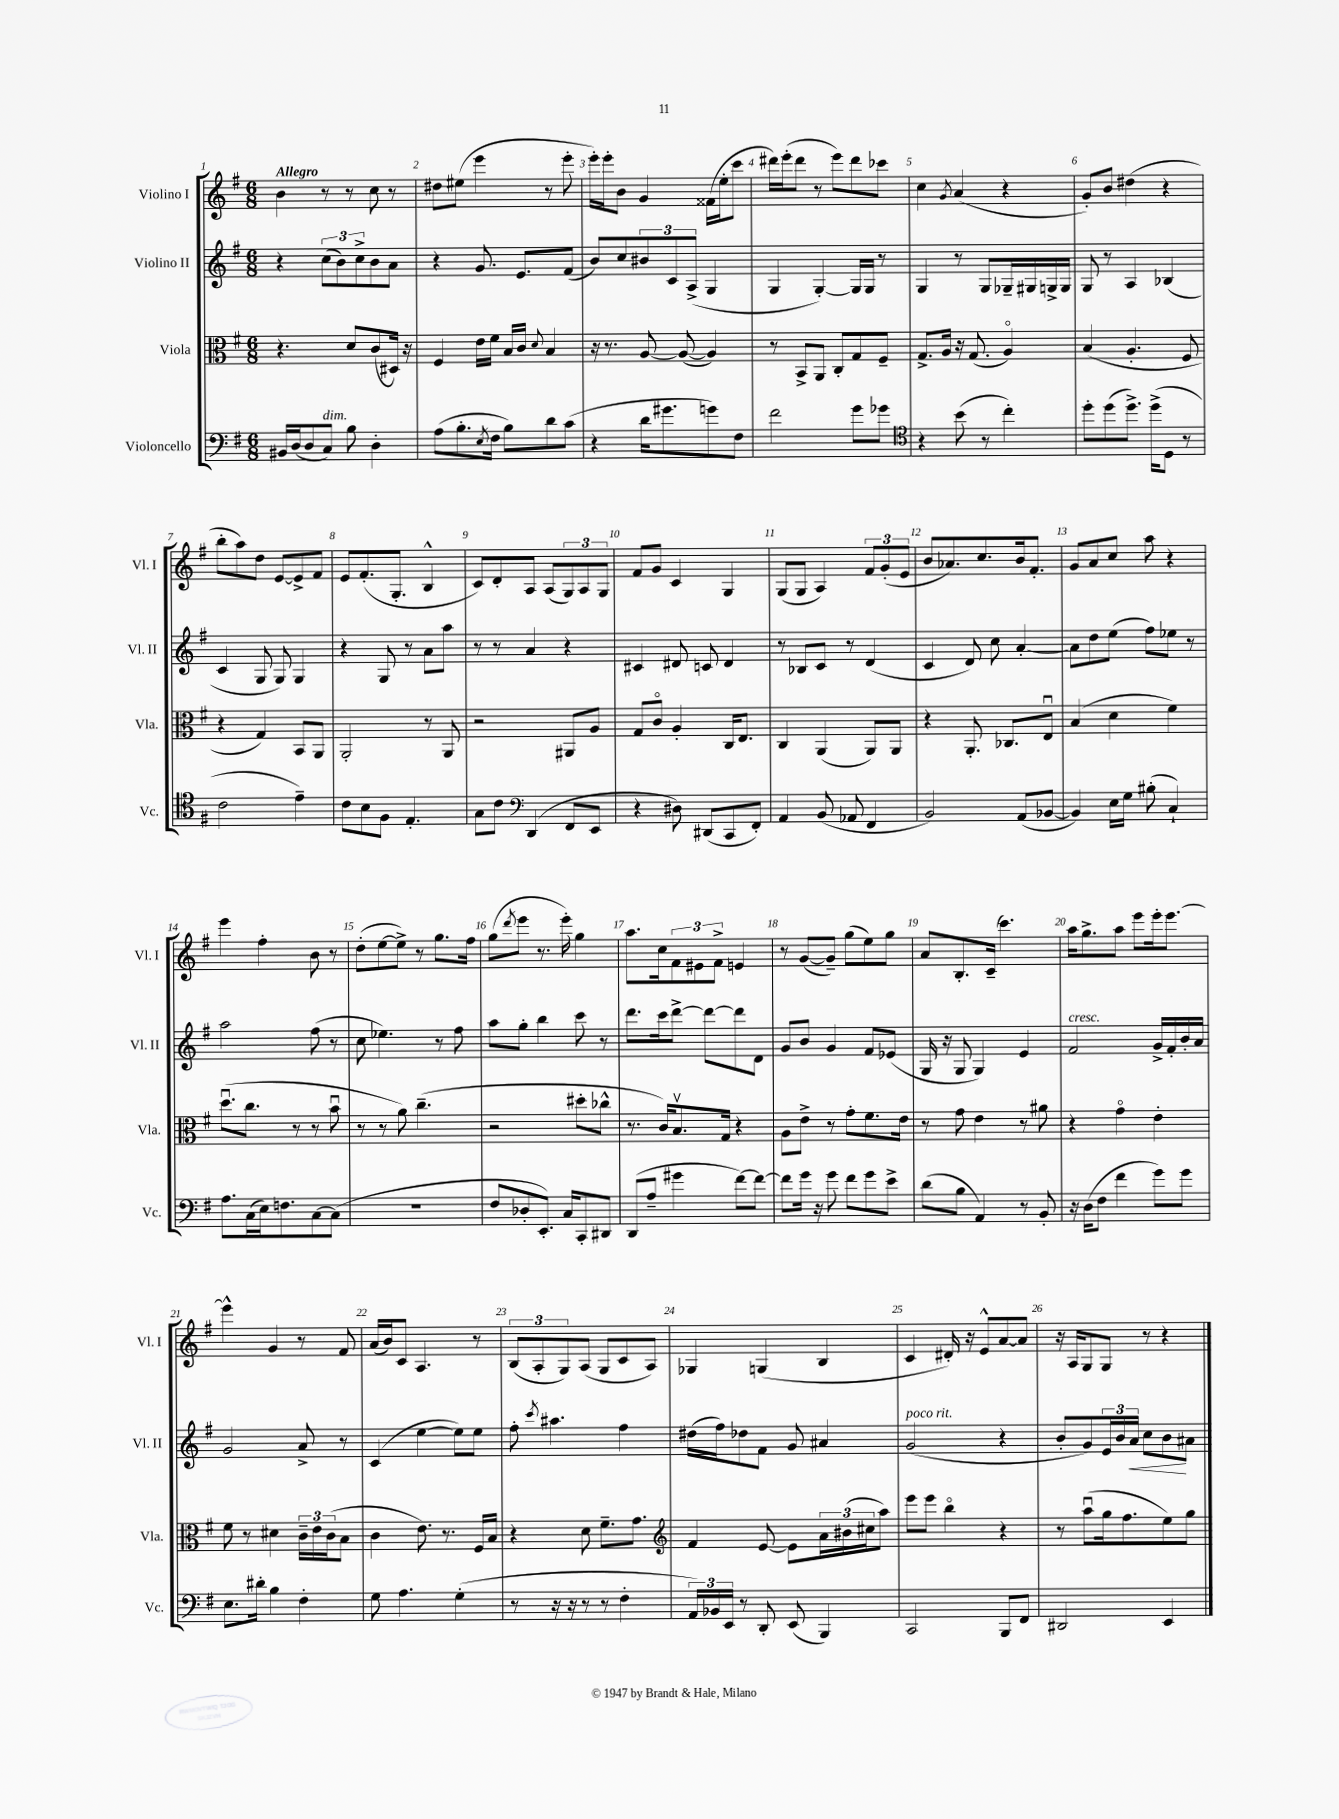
<<
\new StaffGroup <<
\new Staff = "s0" \with { instrumentName = "Violino I" shortInstrumentName = "Vl. I" } {
    \clef treble \key g \major \numericTimeSignature \time 6/8 \tempo "Allegro"
    b'4 r8 r8 c''8 r8 |
    dis''8 eis''8( e'''4 r8 e'''8-. |
    e'''16-.) e'''16-. b'8 g'4 fisis'16( e''16-. c'''8 |
    dis'''16) e'''16-.( dis'''8 r8 e'''8) dis'''8 ces'''8 |
    c''4 \acciaccatura { g'8 } a'4( r4 |
    g'8-.) b'8 dis''4( r4 |
    b''8-. a''8) d''8 e'8~ e'8-> fis'8 |
    e'8 fis'8.-.( g8.-. b4-^ |
    c'8) d'8-. a8 a8( \tuplet 3/2 { g8) a8 g8 } |
    fis'8 g'8 c'4 g4 |
    g8( g8 a4) \tuplet 3/2 { fis'8 g'8-.( e'8 } |
    b'8 aes'8.) c''8. b'16 fis'8.-. |
    g'8 a'8 c''8 a''8 r4 |
    e'''4 fis''4-. b'8 r8 |
    d''8-.( e''8~ e''8->) r8 g''8. fis''16 |
    g''8( \acciaccatura { d'''8 } e'''8 r8. e'''16-.) g''4 |
    a''8. c''16 \tuplet 3/2 { fis'8 eis'8 fis'8-> } e'4 |
    r8 g'8~( g'8--) g''8( e''8) g''8 |
    a'8 b8.-. c'16--( c'''4.) |
    a''16 g''8.-> a''8 e'''8 e'''16-. e'''8.~ |
    e'''4-^ g'4 r8 fis'8 |
    a'16( b'16) c'8 a4. r8 |
    \tuplet 3/2 { b8( a8-. g8) } a8( g8 c'8 a8) |
    ges4 g4( b4 |
    c'4 dis'16-.) r16 e'8-^ a'8~ a'8 |
    r16 a16 g8 g8 r8 r4 \bar "|." |
}
\new Staff = "s1" \with { instrumentName = "Violino II" shortInstrumentName = "Vl. II" } {
    \clef treble \key g \major \numericTimeSignature \time 6/8
    r4 \tuplet 3/2 { c''8( b'8) c''8-> } b'8 a'8 |
    r4 g'8. e'8. fis'8( |
    b'8) c''8 \tuplet 3/2 { bis'8 c'8 a8->( } g4 |
    g4 g4~-.) g16 g16 r8 |
    g4 r8 g8 ges16-- gis16 g16-> g16 |
    g8 r8 a4 bes4( |
    c'4 g8 g8) g4 |
    r4 g8 r8 a'8 a''8 |
    r8 r8 a'4 r4 |
    cis'4 dis'8 c'8 dis'4 |
    r8 bes8 c'8 r8 d'4( |
    c'4 d'8) c''8 a'4~-. |
    a'8 d''8 e''8( fis''8) ees''8 r8 |
    a''2 fis''8( r8 |
    c''8 ees''4.) r8 fis''8 |
    a''8 g''8-. b''4 c'''8 r8 |
    d'''8. c'''16 d'''8~-> d'''8~ d'''8 d'8 |
    g'8 b'8 g'4 fis'8 ees'8( |
    g16 r16 g8 g4) e'4 |
    fis'2^\markup { \italic "cresc." } g'16-> fis'16-. b'16-. a'16 |
    g'2 a'8-> r8 |
    c'4( e''4~ e''8) e''8 |
    fis''8-. \acciaccatura { c'''8 } ais''4. fis''4 |
    dis''16( fis''16) des''8 fis'8 g'8 ais'4 |
    g'2^\markup { \italic "poco rit." }( r4 |
    b'8-. g'8) \tuplet 3/2 { e'16 b'16 a'16\< } c''8 b'8\! ais'8 \bar "|." |
}
\new Staff = "s2" \with { instrumentName = "Viola" shortInstrumentName = "Vla." } {
    \clef alto \key g \major \numericTimeSignature \time 6/8
    r4. d'8 c'8( dis16) r16 |
    fis4 e'16 fis'16 b16 c'16 \appoggiatura { d'8 } b4 |
    r16 r8. a8~ a8~( a4) |
    r8 b,8-> a,8 c8-. g8 fis8-- |
    g8.-> a16 r16 g8.( a4\flageolet) |
    b4( a4.-. fis8 |
    r4 g4) b,8 a,8 |
    a,2-. r8 a,8 |
    r2 ais,8 a8 |
    g8 c'8\flageolet a4-. c16 e8. |
    c4 a,4( a,8) a,8 |
    r4 a,8.-. ces8. e8\downbow |
    b4( d'4 fis'4) |
    d''8.\downbow( c''8. r8 r8 b'8\downbow |
    r8 r8 a'8) c''4.--( |
    r2 dis''8-. ces''8-^ |
    r8. c'16) b8.\upbow g16 r4 |
    a8 e'8-> r8 g'8-. fis'8. e'16 |
    r8 g'8 e'4 r8 ais'8 |
    r4 g'4\flageolet e'4-. |
    fis'8 r8 dis'4 \tuplet 3/2 { c'16-- e'16 c'16( } b8 |
    c'4 e'8.) r8. fis16 b16 |
    r4 d'8 fis'8.-- g'8. |
    \clef treble fis'4 e'8~ e'8 \tuplet 3/2 { a'16 bis'16( cis''16 } a''8) |
    e'''8 e'''8 b''4\flageolet r4 |
    r8 a''8\downbow( g''16 fis''8. e''8) g''8 \bar "|." |
}
\new Staff = "s3" \with { instrumentName = "Violoncello" shortInstrumentName = "Vc." } {
    \clef bass \key g \major \numericTimeSignature \time 6/8
    bis,16 d16( d8 c8^\markup { \italic "dim." }) b8 d4-. |
    a8( b8.-. \acciaccatura { e8 } fis16 b8) d'8 c'8( |
    r4 d'16 gis'8. g'8) fis8 |
    fis'2 g'8 ges'8 |
    \clef tenor r4 b'8( r8 c''4-.) |
    d''8-. d''8( d''8.->) d''16->( d8 r8 |
    c'2 e'4--) |
    c'8 b8 fis8 e4.-. |
    g8 c'8 \clef bass d,4( fis,8 e,8 |
    r4 dis8) dis,8( c,8 fis,8-.) |
    a,4 b,8( aes,8 fis,4 |
    b,2) a,8( bes,8~ |
    bes,4) e16 g16 bis8-.( c4-!) |
    a8. c16( e16) f8. c8~ c8( |
    R2. |
    fis8 des8-. e,8.-.) c16 c,8-. dis,8 |
    d,8( a8-- gis'4 fis'8~) fis'8~ |
    fis'8 g'16 r16 g'8 fis'8 g'8 e'8-> |
    d'8( b8 a,4) r8 b,8-. |
    r16 d16( fis8 fis'4 g'8) g'8 |
    e8. dis'16-. b4 fis4-. |
    g8 a4. g4-.( |
    r8 r16 r16 r8 r8 fis4-. |
    \tuplet 3/2 { a,16) bes,16 e,16 } r8 d,8-. e,8( b,,4) |
    c,2 b,,8 fis,8 |
    dis,2 e,4 \bar "|." |
}
>>
>>
\layout { \context { \Score \override BarNumber.break-visibility = ##(#f #t #t) barNumberVisibility = #all-bar-numbers-visible } }
